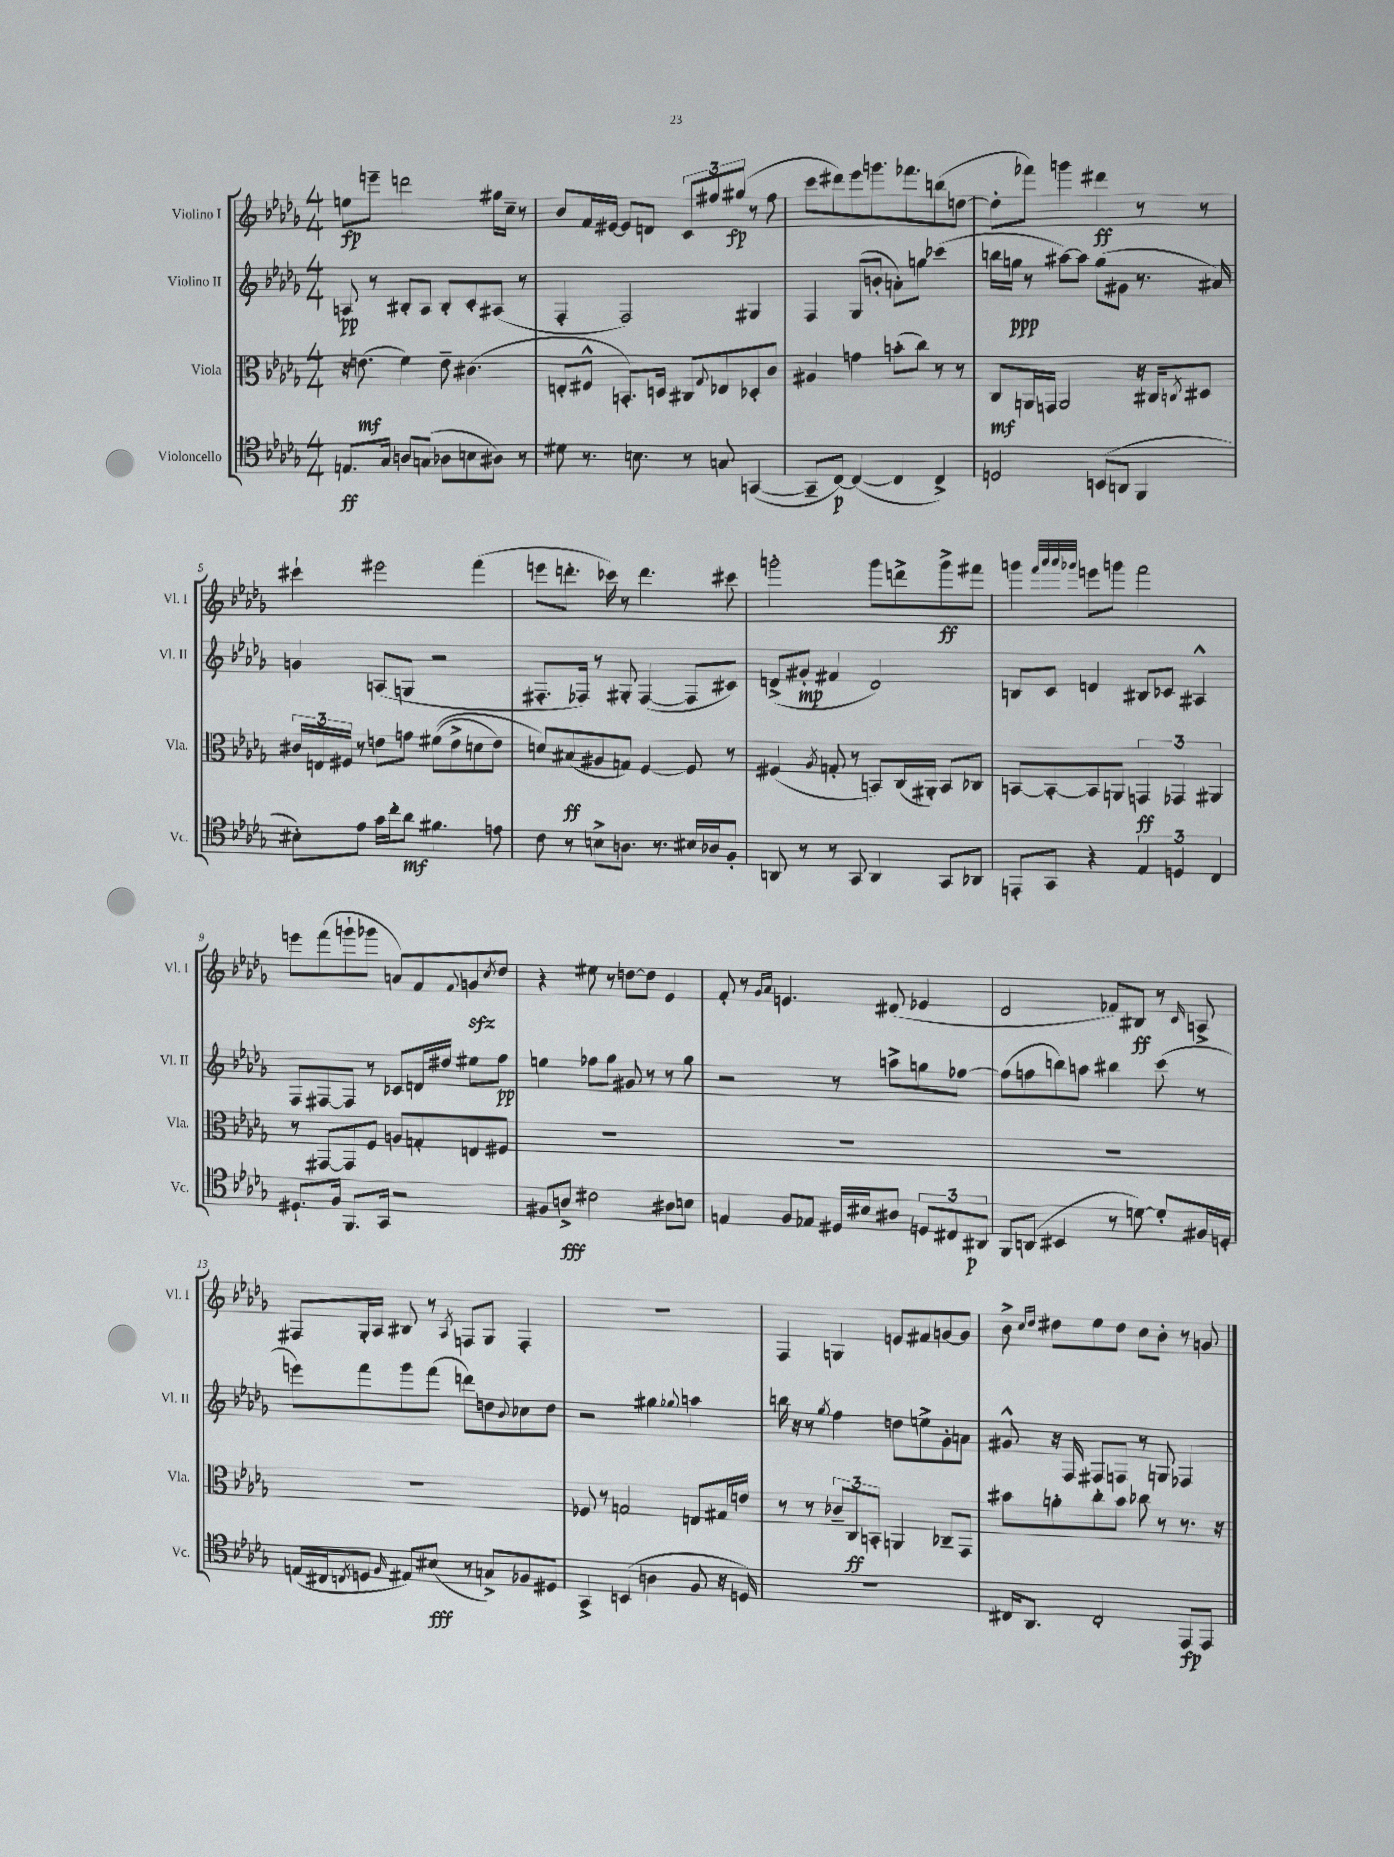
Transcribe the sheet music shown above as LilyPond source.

<<
\new StaffGroup <<
\new Staff = "s0" \with { instrumentName = "Violino I" shortInstrumentName = "Vl. I" } {
    \clef treble \key des \major \numericTimeSignature \time 4/4
    e''8\fp e'''8-- d'''2 gis''16 c''16-- r8 |
    bes'8 f'16 eis'16~ eis'8 d'8 \tuplet 3/2 { c'8 fis''8 gis''8\fp( } r8 fis''8 |
    c'''8 dis'''8) ees'''8 g'''8. fes'''8. b''8( d''8~ |
    d''8-. fes'''8) g'''4 dis'''4\ff r8 r8 |
    cis'''4-! eis'''2 f'''4( |
    e'''8 d'''8.-. ces'''16) r8 d'''4. cis'''8 |
    g'''2-. g'''8 d'''8-> g'''8->\ff fis'''8 |
    g'''4 \grace { f'''32 aes'''32 aes'''32 ges'''32 } e'''8 g'''8 f'''2 |
    e'''8 f'''8( g'''8-! ges'''8 a'8) f'8 \appoggiatura { f'8 } g'8\sfz \acciaccatura { c''8 } des''8 |
    r4 eis''8 r8 d''8~ d''8 ees'4 |
    f'8-. r8 \grace { ges'16 aes'16 } e'4. dis'8( ees'4 |
    des'2 fes'8) bis8\ff r8 \grace { c'16 } a8-> |
    fis8 ges16-. aes16 bis8 r8 \acciaccatura { aes8 } f8 ges8 f4-. |
    R1 |
    f4 g4 e'8 fis'8 g'8~ g'8 |
    bes'8-> \grace { c''16 des''16 } dis''8 ees''8 dis''8 c''8 bes'8-. r8 g'8 \bar "|." |
}
\new Staff = "s1" \with { instrumentName = "Violino II" shortInstrumentName = "Vl. II" } {
    \clef treble \key des \major \numericTimeSignature \time 4/4
    a8\pp r8 bis8-. a8 bis8-. c'8-. ais8( r8 |
    f4-. f2) gis4 |
    f4 ges8( b'8-. a'8-.) g''8 ces'''4( |
    b''16 g''16\ppp r8 ais''8~) ais''8 g''8( gis'8 r8. ais'16) |
    g'4 a8( g8 r2 |
    fis8.-. fes16) r8 gis8-. fes4~( fes8 cis'8) |
    d'8->( gis'8-.\mp fis'4 d'2) |
    b8 c'8 d'4 bis8 ces'8 ais4-^ |
    f8 fis8~ fis8 r8 ces'8 d'16 dis''16 eis''8 f''8\pp |
    e''4 fes''8 ges''8 gis'8 r8 r8 ges''8 |
    r2 r8 a''8-> g''8 fes''8~ |
    fes''8( f''8 b''8) a''8 bis''4 c'''8( r8 |
    e'''8) f'''8 ges'''8 f'''8( d'''8) d''8 \appoggiatura { bes'8 } ces''8 d''8 |
    r2 gis''4 \appoggiatura { ges''8 } a''4 |
    b''16 r16 r8 \acciaccatura { ges''8 } f''4 d''8 e''8-> ges'8-. a'8 |
    gis'8-^ r16 f16 fis8 f8 r8 g8 fes4 \bar "|." |
}
\new Staff = "s2" \with { instrumentName = "Viola" shortInstrumentName = "Vla." } {
    \clef alto \key des \major \numericTimeSignature \time 4/4
    r16 e'8.\mf( f'4) e'8-- cis'4.( |
    e8-. fis8-^ b,8.-.) d16 cis8 \appoggiatura { ges8 } ees8 des8-. c'8 |
    ais4 g'4 b'8-.( c''8) r8 r8 |
    c8\mf a,16 g,16 a,2 r16 cis16 \acciaccatura { c8 } dis8 |
    \tuplet 3/2 { cis'16 e16 fis16 } r8 e'8 g'8 fis'8(\( e'8-> d'8 e'8) |
    d'8\) bis8\ff( ais8 g8) f4~ f8 r8 |
    fis4( \acciaccatura { aes8 } g8-. r8 b,8) c16( ais,16-.) b,8 ces8 |
    b,8~ b,8~-. b,8 a,8 \tuplet 3/2 { g,4\ff ges,4 ais,4 } |
    r8 gis,8~ gis,8 f8 a8 g8-. e8 fis8 |
    R1 |
    R1 |
    R1 |
    R1 |
    fes8 r8 g2 e8 gis16 e'16 |
    r8 r8 \tuplet 3/2 { ces'8-- c8\ff b,8-. } a,4 ces8-- ges,8 |
    bis'8 a'8-. c''8-. bis'8 ces''8 r8 r8. r16 \bar "|." |
}
\new Staff = "s3" \with { instrumentName = "Violoncello" shortInstrumentName = "Vc." } {
    \clef tenor \key des \major \numericTimeSignature \time 4/4
    e8.\ff ges16 a8 g8( aes8 b8 ais8) r8 |
    dis'8 r8. b8. r8 g8 g,4~( |
    g,8-- c8~\p) c4~( c4 c4->) |
    d2 b,8( a,8 f,4 |
    bis8-.) ees'8 ges'16 c''16-. aes'8\mf fis'4. e'8 |
    c'8 r8 b8-> a8. r8. bis16 aes16 f8-. |
    a,8 r8 r8 ges,8 a,4 ges,8 aes,8 |
    e,8-. ges,8 r4 \tuplet 3/2 { ees4 d4 c4 } |
    dis8.-! f16 f,8. ges,16 r2 |
    fis8 a8->\fff cis'2 ais8 b8 |
    e4 f8 ees8 dis16 bis16 ais8 \tuplet 3/2 { d8 cis8 ais,8\p } |
    f,8 a,8( bis,4 r8 d'8~) d'8-. fis16 d16-. |
    e16( cis16 \acciaccatura { c8 } d8 \grace { f16 } eis8) bis8\fff( r8 g8->) fes8 dis8 |
    ges,4-> b,4( a4 f8 r16 d16) |
    R1 |
    cis16 aes,8. cis2-. ees,8\fp ees,8 \bar "|." |
}
>>
>>
